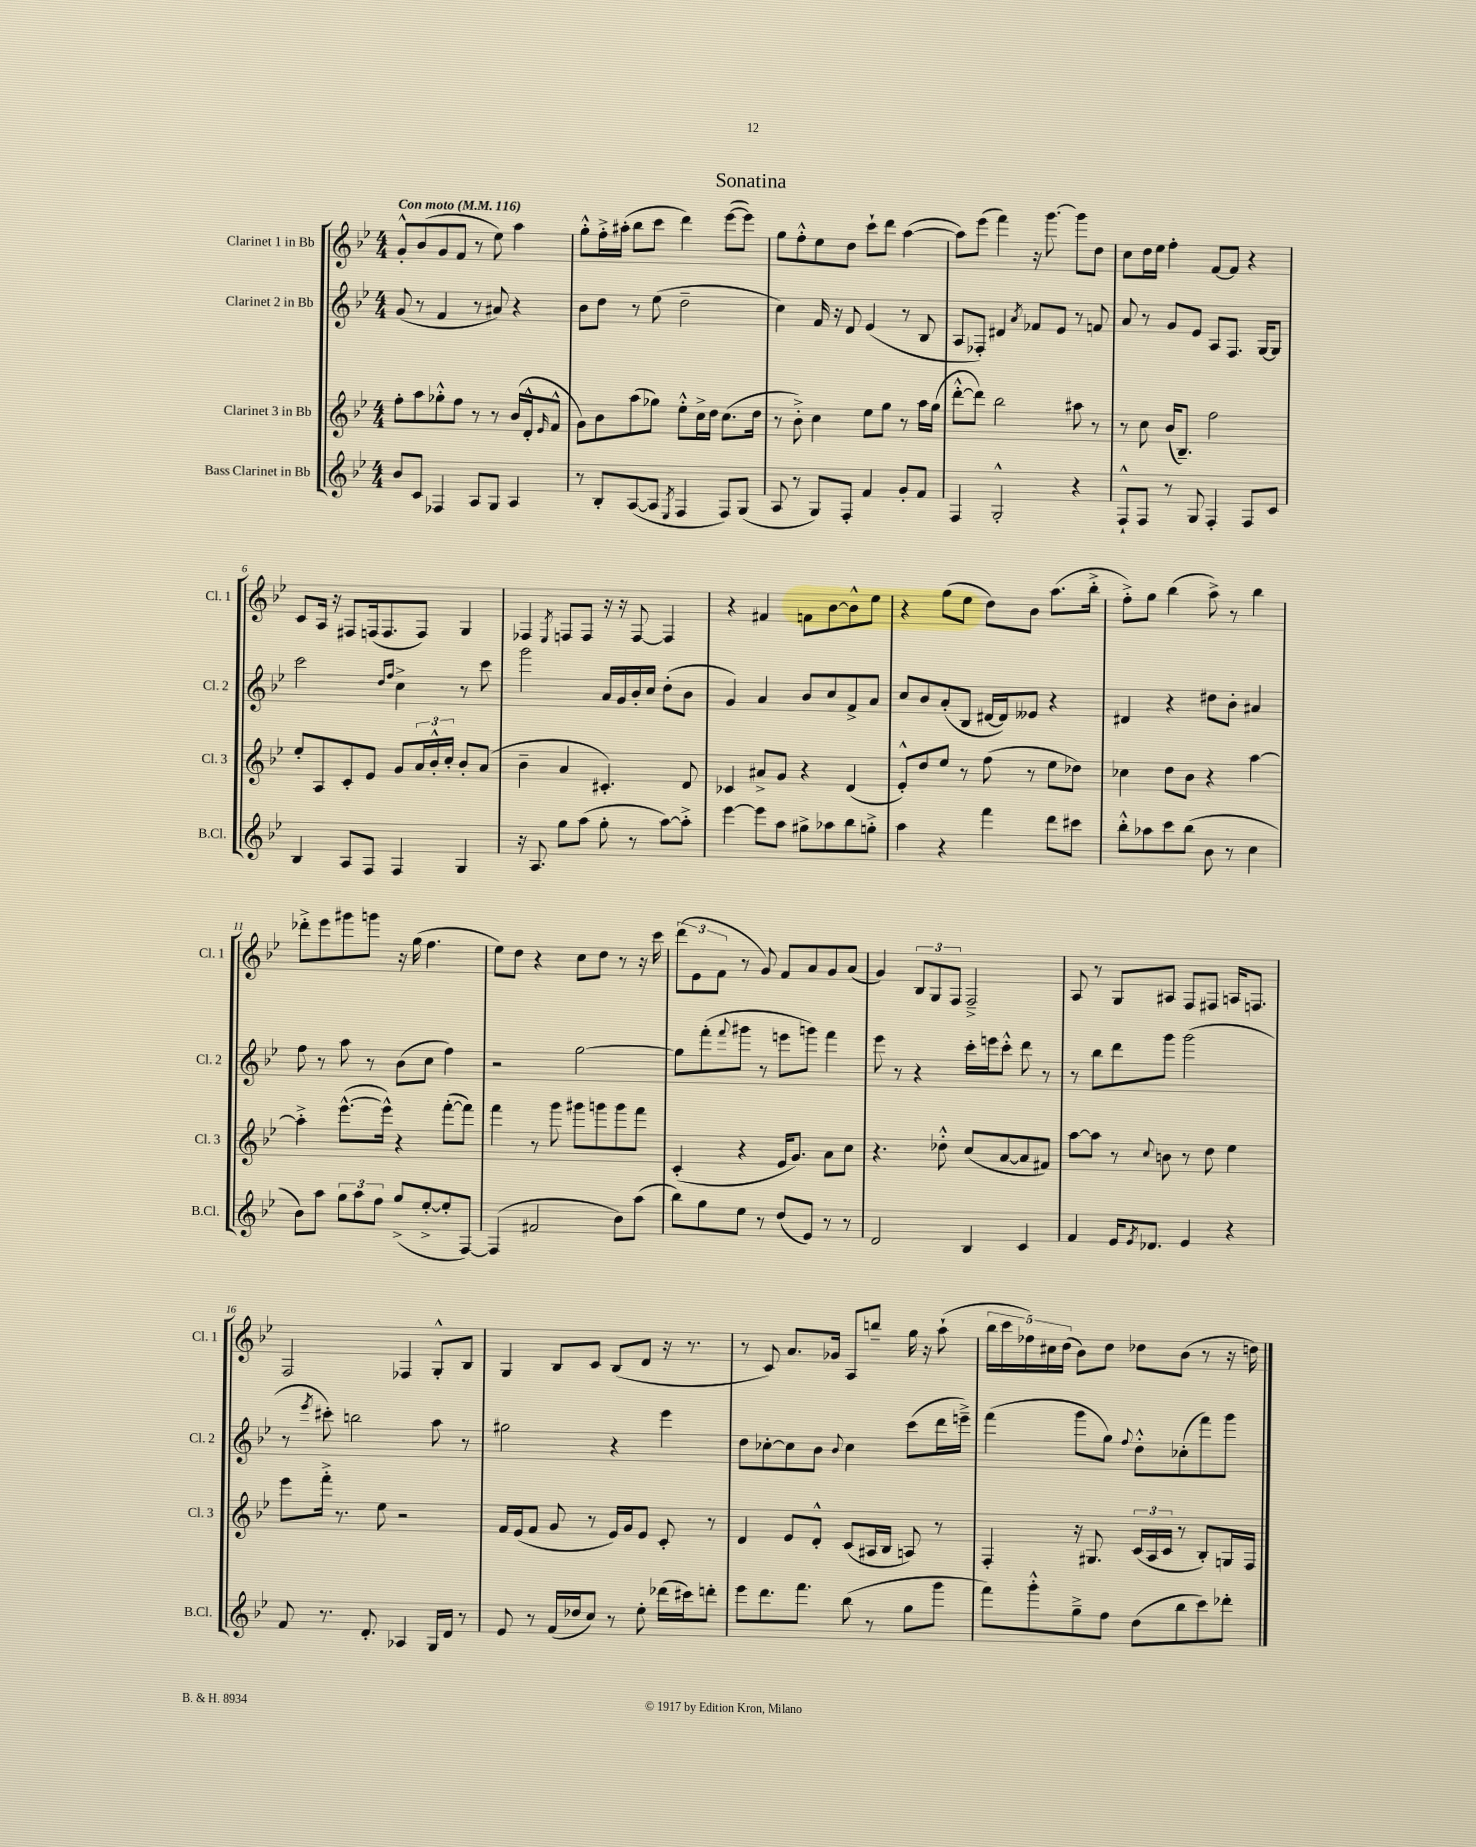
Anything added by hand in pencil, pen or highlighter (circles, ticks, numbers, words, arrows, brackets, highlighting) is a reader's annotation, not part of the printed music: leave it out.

**kern	**kern	**kern	**kern
*staff4	*staff3	*staff2	*staff1
*clefG2	*clefG2	*clefG2	*clefG2
*k[b-e-]	*k[b-e-]	*k[b-e-]	*k[b-e-]
*M4/4	*M4/4	*M4/4	*M4/4
*MM116	*MM116	*MM116	*MM116
8b-/L	8ff'\L	(8g/	8g'^^/L
8c/J	8aa\	8r	(8b-/
4F-/	8gg-'^^\	4f/	8g/
.	8ff\J	.	8f/J
8A/L	8r	8r	8r
8G/J	8r	8a#/)	8ee-\)
4A/	(16b-/LL	4r	4aa\
.	16d'^^/J	.	.
.	16qqe-/	.	.
.	8f^^/J	.	.
=	=	=	=
8r	8g\L)	8b-\L	8gg'^^\L
8B-'/L	8b-\	8dd\J	16ff'^\L
.	.	.	(16aa#'\JJ
([8A/	(8aa\	8r	8bb-\L
8A/]J	8gg-\J)	(8ee-\	8ccc\J
8qE-/	.	.	.
4F/	8ee-'^^\L	2dd~\	4ddd\)
.	16cc^\L	.	.
.	16dd\JJ	.	.
8F/L)	(8.cc\L	.	([8eee-\L
(8G/J	.	.	8eee-\]J)
.	16dd\Jk	.	.
=	=	=	=
8A/	8r	4cc\)	8gg\L
8r	8b-'^\)	.	8ff'^^\
8G/L)	4cc\	16f/	8ee-\
.	.	16r	.
8F'/J	.	8d/	8dd\J
4f/	8ee-\L	(4e-/	8ccc`\L
.	8gg\J	.	8ddd\J
8g'/L	8r	8r	([4aa\
8f/J	16aa\LL	8B-/	.
.	(16gg\JJ	.	.
=	=	=	=
4F/	[8ddd'^^\L	8A/L	8aa\]L)
.	8ddd\]J)	8F-'/J)	(8eee-\J
2G'^^/	2bb-\	4d#/	4fff\)
.	.	8qa/	.
.	.	8f-/L	16r
.	.	.	[8.ggg\
.	.	8e-/J	.
4r	8aa#\	8r	8ggg\]L
.	8r	8f/	8dd\J
=	=	=	=
8F`^^/L	8r	8a/	8cc\L
8F/J	8cc\	8r	16dd\L
.	.	.	16ee-\JJ
8r	(16b-/LK	8g/L	4ff'\
.	8.B-~/J)	.	.
8G/	.	8e-/J	.
4F'/	2ff\	8A/L	[8f/L
.	.	8.F/J	8f/]J
8F/L	.	.	4r
.	.	[16G/LK	.
8c/J	.	8G/]J	.
=	=	=	=
4B-/	8ee-'/L	2ccc\	8c/L
.	8A/	.	16A/Jk
.	.	.	16r
8A/L	8c'/	.	8F#/L
8F/J	8e-/J	.	(16F/k
.	.	.	8.F/
.	.	16qqdd/LL	.
.	.	16qqff/JJ	.
4F/	8g/L	4cc^\	.
.	24a/L	.	8F/J)
.	24b-'^^/	.	.
.	24cc'/JJ	.	.
4G/	8b-'/L	8r	4G/
.	(8a/J	8ccc\	.
=	=	=	=
16r	4b-~\	2ggg\	4F-/
8.A/	.	.	.
.	.	.	8qE-/
8gg\L	4a/	.	8F/L
(8aa\J	.	.	8F/J
8gg'\	4.c#'/)	16a/LL	16r
.	.	16g/	16r
8r	.	16b-'/	[8F/
.	.	16cc/JJ	.
[8aa\L)	.	(8dd'\L	4F/]
8aa'^\]J	8d/	8b-\J	.
=	=	=	=
[4eee-\	4c-/	4g/)	4r
8eee-\]L	8a#^/L	4a/	4f#/
8aa\J	8g/J	.	.
8gg#^\L	4r	8b-/L	8f\L
8aa-\	.	8cc/	[8b-\
8bb-\	(4d/	8f^/	8b-^^\]
8gg'^\J	.	8a/J	8ee-\J
=	=	=	=
4aa\	8e-'^^/L)	8cc/L	4r
.	8dd/	8b-/	.
4r	8ee-/J	(8a'/	(8gg\L
.	8r	8B-/J	8ee-\J
4fff\	(8ff\	[16d#/LL	8dd\L)
.	.	16d#/]J)	.
.	8r	8e--/J	8b-\J
8ddd\L	8ee-\L	4r	(8.aa\L
8ccc#\J	8dd-\J)	.	.
.	.	.	16bb-'^\Jk
=	=	=	=
8bb-'^^\L	4cc-\	4d#/	8ff'^\L)
8aa-\	.	.	8gg\J
8ccc\	8dd\L	4r	(4bb-\
(8bb-\J	8b-\J	.	.
8b-\	4r	8dd#\L	8aa^\)
8r	.	8b-'\J	8r
4cc\	[4aa\	4a#/	4bb-\
=	=	=	=
8b-\L)	4aa'^\]	8ff\	8ddd-'^\L
8aa\J	.	8r	8eee-\
12gg\L	([8.eee-^^\L	8aa\	8ggg#\
12aa\	.	.	.
.	.	8r	8ggg\J
12ff\J	.	.	.
.	16eee-^^\]Jk)	.	.
(8gg^/L	4r	(8b-\L	16r
.	.	.	(16gg\
[8ee-'^/	.	8cc\J	4.ff\
8ee-'/]	([8fff'\L	4ff\)	.
[8F/J)	8fff\]J)	.	.
=	=	=	=
(4F/]	4fff\	2r	8ee-\L)
.	.	.	8dd\J
2f#/	8r	.	4r
.	8ggg\	.	.
.	8ggg#\L	[2gg\	8cc\L
.	8ggg\	.	8dd\J
8b-\L)	8ggg\	.	8r
(8aa\J	8fff\J	.	16r
.	.	.	16ccc\
=	=	=	=
8bb-\L)	(4c'/	8gg\]L	(12ddd\L
.	.	.	12e-\
8gg\	.	(8fff'\	.
.	.	.	12f\J
.	.	8qqfff/	.
8ee-\J	4r	8ggg#\J	8r
8r	.	8r	8g/)
(8dd/L	16e-/LK	8eee\L	8f/L
.	8.g/J)	.	.
8e-/J)	.	8ggg\J)	8a/
8r	8a\L	4fff\	8g/
8r	8cc\J	.	(8a/J
=	=	=	=
2d/	4.r	8eee-\	4g/)
.	.	8r	.
.	.	4r	12B-/L
.	.	.	12G/
.	8dd-'^^\	.	.
.	.	.	12F/J
4B-/	(8cc/L	16ccc'\LL	2F~^/
.	.	16eee\J	.
.	[8a/	8ccc'^^\J	.
4c/	8a/]	8ddd\	.
.	8f#/J)	8r	.
=	=	=	=
4f/	[8aa\L	8r	8A/
.	8aa\]J	8bb-\L	8r
16e-/LK	8r	8ddd\	8G/L
8qe-/	.	.	.
8.d-/J	.	.	.
.	8qqcc/	.	.
.	8b\	8ggg\J	8A#/J
4e-/	8r	(2ggg\	8F/L
.	8dd\	.	8F#/J
4r	4ee-\	.	16A/LK
.	.	.	8.F/J
=	=	=	=
8f/	8eee-\L	8r	2F/
.	.	8qeee-/	.
8.r	16fff'^\Jk	8ccc#'\)	.
.	8.r	.	.
.	.	2bb\	.
8.d'/	.	.	.
.	8ee-\	.	.
4A-/	2r	.	4F-/
16G/LL	.	8aa\	8G'^^/L
16d/JJ	.	.	.
8r	.	8r	8B-/J
=	=	=	=
8e-/	16f/LL	2gg#\	4G/
.	(16e-/J	.	.
8r	8f/J	.	.
(16f/LL	8g/	.	8B-/L
16dd-/J	.	.	.
8cc/J)	8r	.	8c/J
8r	16e-/LL)	4r	(8B-/L
.	16g/J	.	.
8ee-'\	8e-/J	.	8d/J
(16ddd-\LL	8c'/	4eee-\	16r
16ccc#\J)	.	.	8.r
8ddd'\J	8r	.	.
=	=	=	=
8eee-\L	4d/	8dd\L	8r
8.ddd\	.	[8cc-'\	8c/)
.	8e-/L	8cc-\]	8.a/L
8.fff\J	.	.	.
.	8d'^^/J	8b-\J	.
.	.	.	16g-/Jk
.	.	8qqb-/	.
(8bb-\	(8c/L	4cc-\	8A/L
8r	16A#/L	.	8bb~/J
.	16B-/JJ	.	.
8gg\L	8A/)	(8ccc\L	16gg\
.	.	.	16r
8ggg\J	8r	16ddd\L	(8aa`\
.	.	16eee~^\JJ)	.
=	=	=	=
8fff\L)	4F'/	(4fff\	20bb-\LL
.	.	.	20ccc\
.	.	.	20ff-\)
8ggg'^^\	.	.	.
.	.	.	20cc#\
.	.	.	(20dd\JJ
8gg~^\	16r	8ggg\L	8b-\L)
.	8.G#/	.	.
8ff\J	.	8gg\J)	8dd\J
.	.	8qqff/	.
(8dd\L	(24c/LL	8dd'^^\L	8dd-\L
.	24A/	.	.
.	24c/JJ	.	.
8bb-\	8r	(8cc-'\	(8b-\J
8ccc\)	8B-'/L)	8fff\)	8r
8ddd-'\J	16G/L	8ggg\J	16r
.	16F/JJ	.	16dd\)
==	==	==	==
*-	*-	*-	*-
